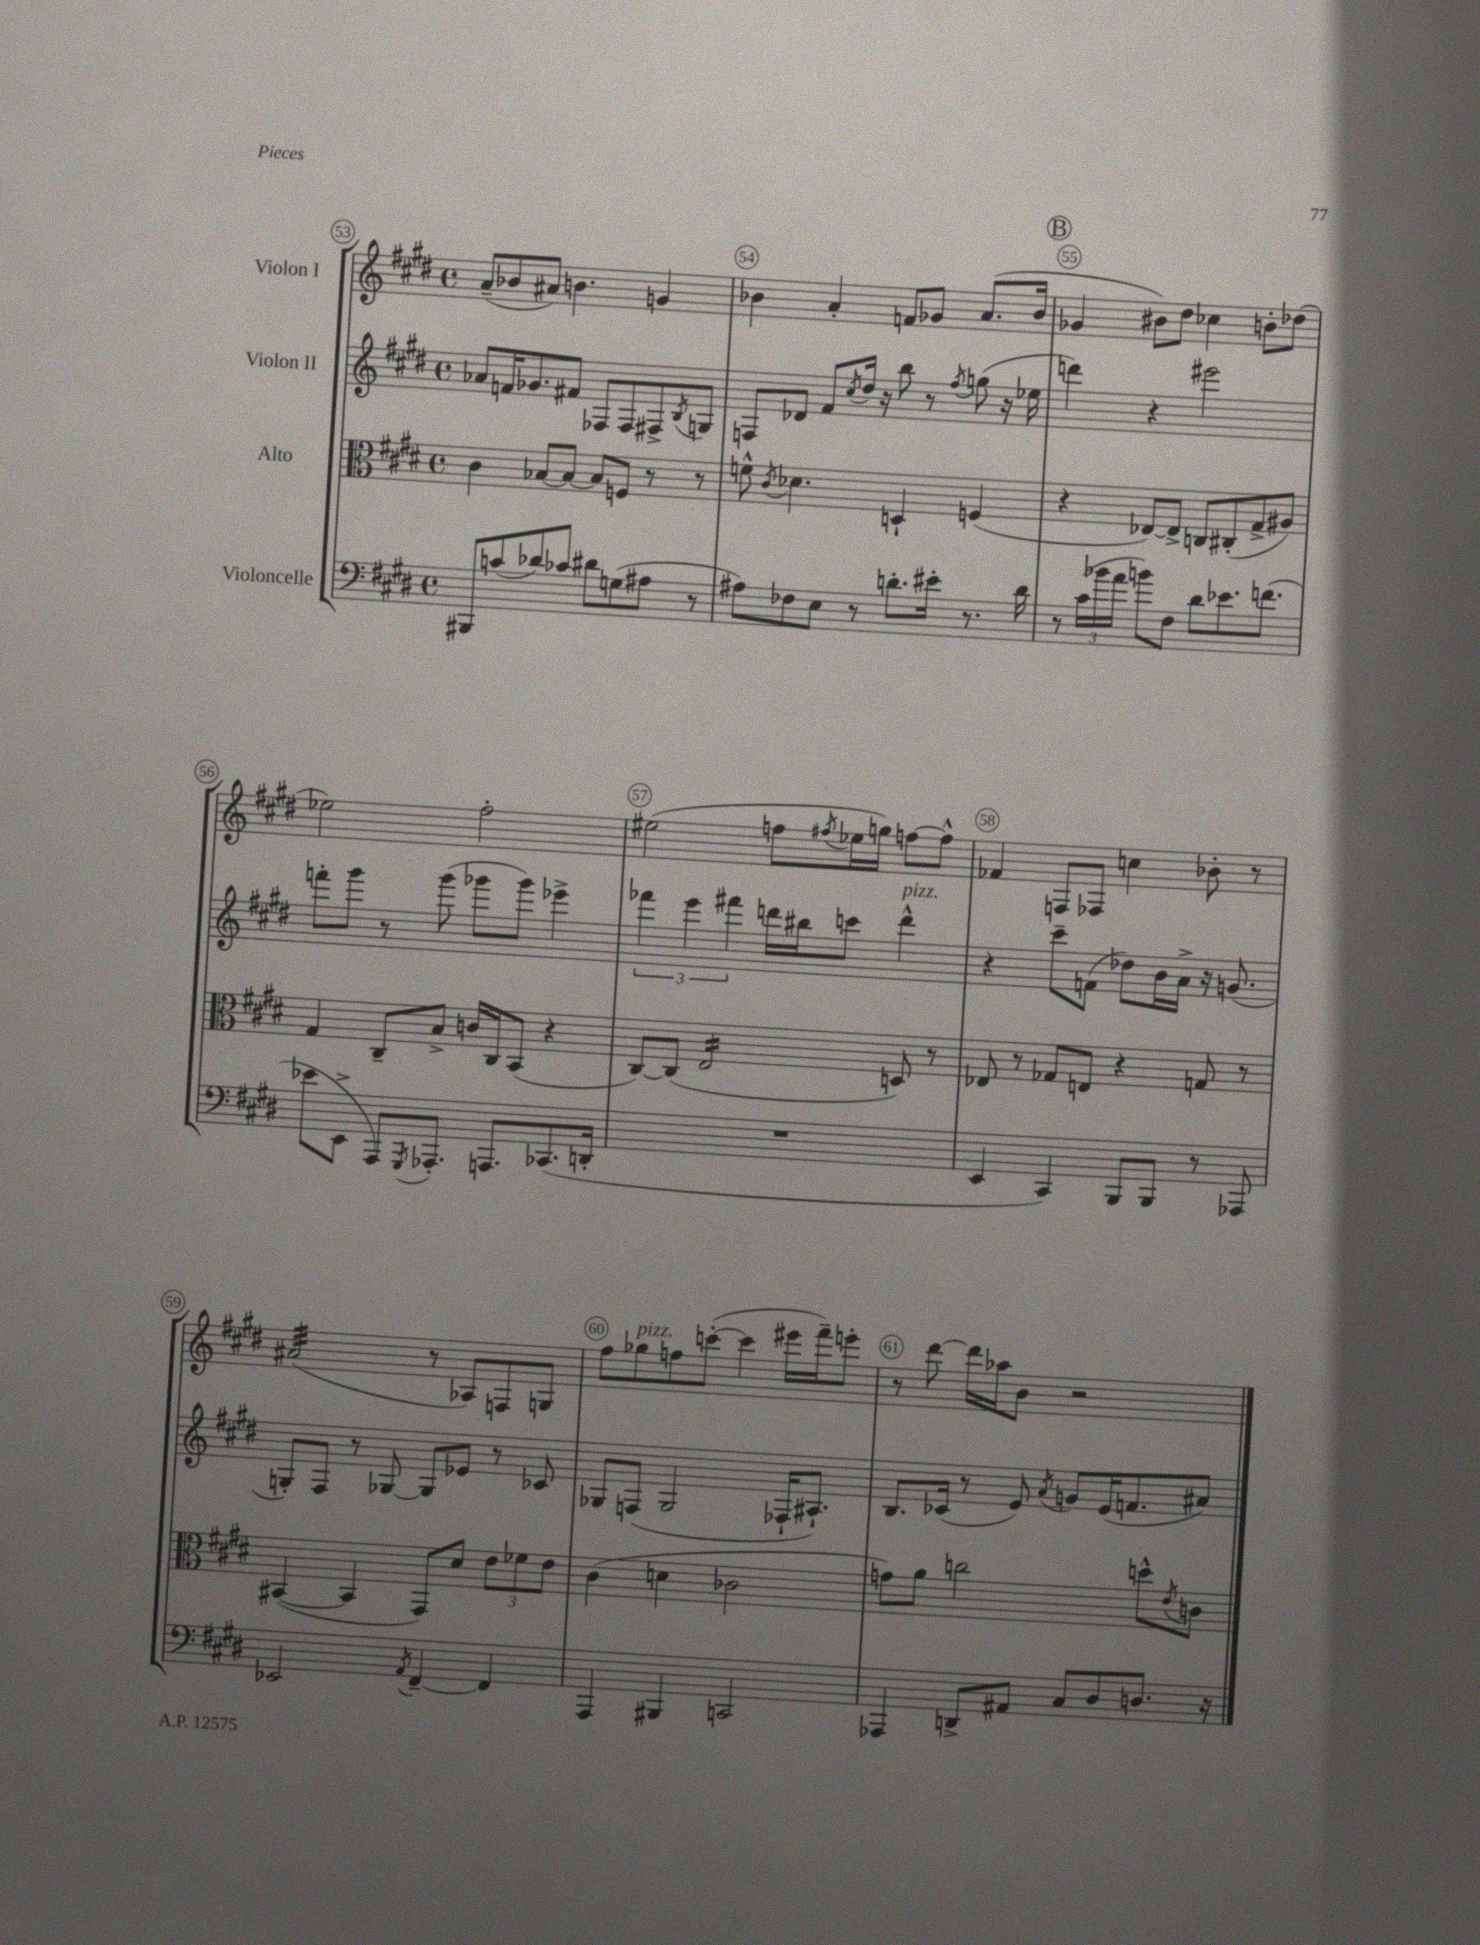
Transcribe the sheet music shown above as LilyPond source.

<<
\new StaffGroup <<
\new Staff = "s0" \with { instrumentName = "Violon I" } {
    \clef treble \key e \major \defaultTimeSignature \time 4/4
    a'8--( bes'8 ais'8) b'4. g'4 |
    bes'4 a'4-. f'8 ges'8 a'8.( bes'16 |
    \mark \markup { \circle "B" } ges'4 bis'8) dis''8 ces''4 b'8-. des''8( |
    ees''2) fis''2-. |
    eis''2( f''8 \acciaccatura { fis''8 } ees''16 g''16) f''8~ f''8-^ |
    fes'4 f8 fes8 c''4 bes'8-. r8 |
    ais'2:32( r8 aes8) f8 g8 |
    fis''8 ges''8^\markup { \italic "pizz." } f''8 c'''8~-.( c'''4 eis'''16 fis'''16--) e'''8-. |
    r8 dis'''8~ dis'''16 aes''16 b'8 r2 \bar "|." |
}
\new Staff = "s1" \with { instrumentName = "Violon II" } {
    \clef treble \key e \major \defaultTimeSignature \time 4/4
    aes'8 f'16 ges'8. fis'8 fes8 fes8 fis8-> \acciaccatura { b8 } g8 |
    f8 des'8 fis'8 \acciaccatura { cis''8 } dis''16 r16 b''8 r8 \acciaccatura { fis''8 } g''8( r16 ees''16 |
    \mark \markup { \circle "B" } d'''4) r4 eis'''2 |
    f'''8-. gis'''8 r8 gis'''8( ges'''8 ges'''8) ees'''4-> |
    \tuplet 3/2 { fes'''4 e'''4 fis'''4 } d'''16 bis''16 c'''8 d'''4-^^\markup { \italic "pizz." } |
    r4 cis'''8-- f'8( des''8) b'16 a'16-> r16 g'8.( |
    g8-.) fis8 r8 ges8~ ges8 ees'8 r8 ces'8 |
    ges8 f8( ges2 fes16-! ais8.-!) |
    b8. ces'16( r8 e'8) \acciaccatura { a'8 } g'8 e'16( f'8. ais'8) \bar "|." |
}
\new Staff = "s2" \with { instrumentName = "Alto" } {
    \clef alto \key e \major \defaultTimeSignature \time 4/4
    cis'4 bes8~ bes8~ bes8 f8 r8 r8 |
    f'8-^ \acciaccatura { cis'8 } des'4. d4-! f4( |
    \mark \markup { \circle "B" } r4 ees8~) ees8-> c8 cis8-.( gis8-> ais8) |
    gis4 cis8-- b8-> c'16 cis16 b,8( r4 |
    cis8~) cis8( e2:16 d8) r8 |
    ees8 r8 ges8 e8 r4 g8 r8 |
    bis,4~( bis,4 gis,8) dis'8 \tuplet 3/2 { e'8 fes'8 e'8 } |
    cis'4( d'4 ces'2 |
    g'8) a'8 c''2 d''8-^ \acciaccatura { e'8 } c'8 \bar "|." |
}
\new Staff = "s3" \with { instrumentName = "Violoncelle" } {
    \clef bass \key e \major \defaultTimeSignature \time 4/4
    bis,,8 c'8( des'8) ces'8 dis'8 g8( ais8 r8 |
    ais8) fes8 e8 r8 d'8.-. eis'16-. r8. d'16 |
    \mark \markup { \circle "B" } r8 \tuplet 3/2 { cis'16( bes'16 a'16 } b'8) fis8 dis'8 ees'8. f'8.( |
    ees'8 e,8-> a,,8) \acciaccatura { gis,,8 } aes,,8.-. a,,8. ces,8.( d,16-. |
    R1 |
    e,4 cis,4) b,,8 b,,8 r8 aes,,8 |
    ees,2 \acciaccatura { a,8 } fis,4~-- fis,4 |
    a,,4 bis,,4 c,2 |
    aes,,4 d,8-> ais,8 cis8 dis8 d8. r16 \bar "|." |
}
>>
>>
\layout { \context { \Score currentBarNumber = #53 \override BarNumber.break-visibility = ##(#f #t #t) barNumberVisibility = #all-bar-numbers-visible \override BarNumber.stencil = #(make-stencil-circler 0.1 0.3 ly:text-interface::print) } }
